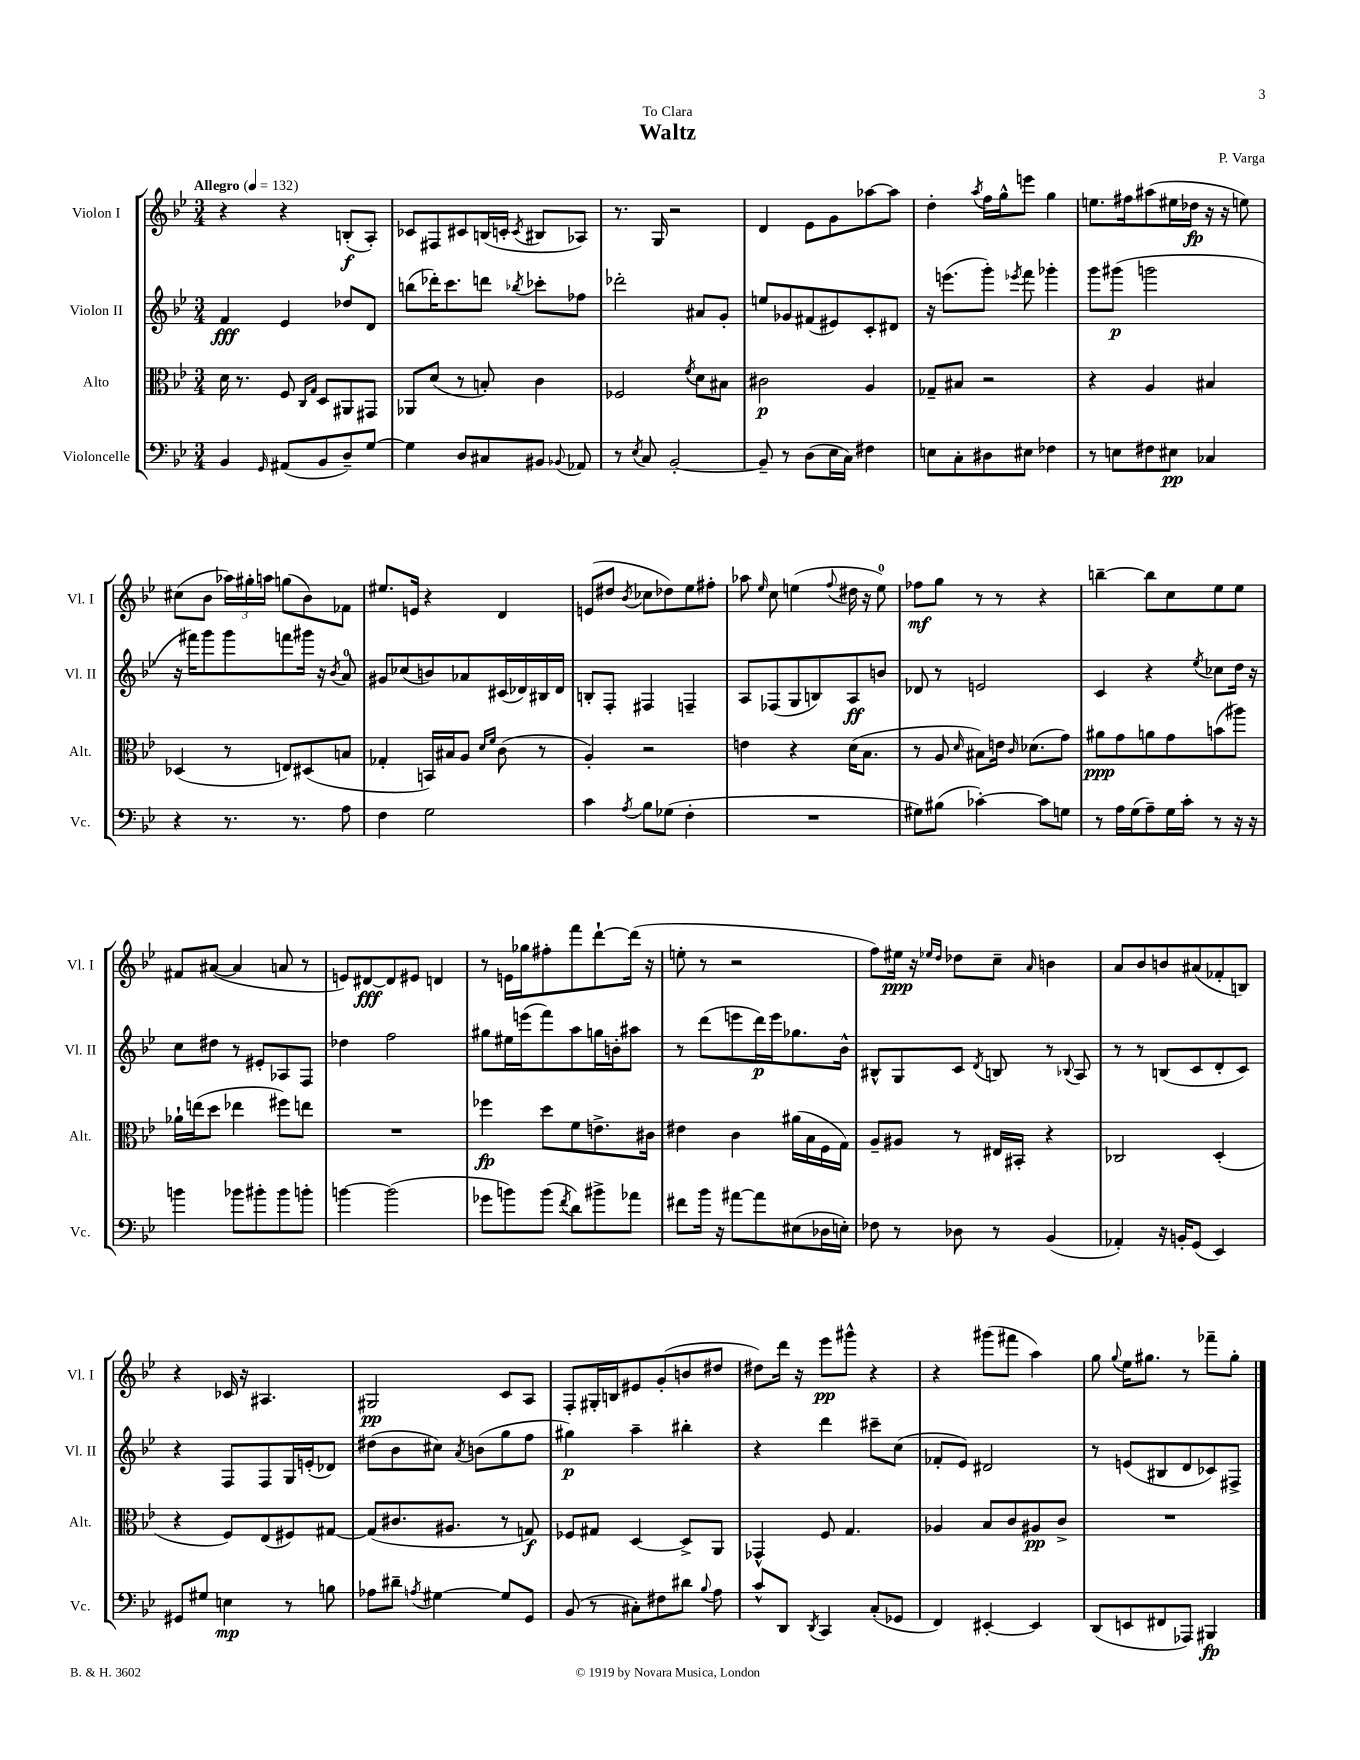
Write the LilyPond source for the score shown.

\header { title = "Waltz" composer = "P. Varga" dedication = "To Clara" }
<<
\new StaffGroup <<
\new Staff = "s0" \with { instrumentName = "Violon I" shortInstrumentName = "Vl. I" } {
    \clef treble \key bes \major \numericTimeSignature \time 3/4 \tempo "Allegro" 4 = 132
    \autoBeamOff r4 r4 b8[-.\f( a8]-.) |
    ces'8[ fis8 cis'8 b16( c'16]-. \acciaccatura { c'8 } bis8[ aes8]) |
    r8. g16 r2 |
    d'4 ees'8[ g'8 aes''8~ aes''8] |
    d''4-. \acciaccatura { a''8 } f''16[ g''16-^ e'''8] g''4 |
    e''8.[ fis''16 ais''8( eis''16 des''16]\fp r16 r16 e''8) |
    cis''8[( bes'8] \tuplet 3/2 { aes''16[) gis''16-. a''16] } g''8[( bes'8) fes'8] |
    eis''8.[ e'16] r4 d'4 |
    e'8[( dis''8] \acciaccatura { bes'8 } ces''8[ des''8) ees''8 fis''8]-. |
    aes''8 \grace { ees''16 } c''8 e''4( \appoggiatura { f''8 } dis''16 r16 e''8-0) |
    fes''8[\mf g''8] r8 r8 r4 |
    b''4~-- b''8[ c''8 ees''8 ees''8] |
    fis'8[ ais'8]~( ais'4 a'8 r8 |
    e'8[) dis'8~\fff dis'8 eis'8] d'4 |
    r8 e'16[ ges''16 fis''8-. f'''8 d'''8~-! d'''16]( r16 |
    e''8-. r8 r2 |
    f''8[) eis''16]\ppp r16 \grace { ees''16[ d''16] } des''8[ c''8]-- \grace { a'16 } b'4 |
    a'8[ bes'8 b'8 ais'8( fes'8-. b8]) |
    r4 ces'16 r16 ais4. |
    gis2\pp c'8[ a8] |
    f8[-. gis16-. b16 eis'8 g'8-.( b'8 dis''8] |
    dis''8[) d'''16] r16 ees'''8[\pp gis'''8]-^ r4 |
    r4 gis'''8[( fis'''8] a''4) |
    g''8 \appoggiatura { g''8 } ees''16[ gis''8.] r8 fes'''8[-- gis''8]-. \bar "|." |
}
\new Staff = "s1" \with { instrumentName = "Violon II" shortInstrumentName = "Vl. II" } {
    \clef treble \key bes \major \numericTimeSignature \time 3/4
    \autoBeamOff f'4\fff ees'4 des''8[ d'8] |
    b''8[( des'''16-.) c'''8. d'''8] \acciaccatura { bes''8 } ces'''8[-. fes''8] |
    des'''2-. ais'8[ g'8]-. |
    e''8[ ges'8 fis'8( eis'8) c'8-. dis'8] |
    r16 e'''8.[( g'''8]-.) \acciaccatura { ees'''8 } f'''8 ges'''4-. |
    g'''8[ gis'''8]\p( g'''2 |
    r16 fis'''16[) g'''8 g'''8 f'''8 gis'''16] r16 \acciaccatura { bes'8 } a'8-0 |
    gis'8[ ces''8( b'8) aes'8 cis'16( des'16) bis16 des'16] |
    b8[-. f8]-. fis4 f4-- |
    a8[ fes8( g8 b8) a8\ff b'8] |
    des'8 r8 e'2 |
    c'4 r4 \acciaccatura { ees''8 } ces''8[ d''16] r16 |
    c''8[ dis''8] r8 eis'8[-. aes8 f8] |
    des''4 f''2 |
    gis''8[ eis''16 e'''16( f'''8) a''8 g''16 b'16-. ais''8] |
    r8 d'''8[( e'''8 d'''16\p) e'''16 ges''8. bes'16]-^ |
    bis8[-^ g8 c'8] \acciaccatura { d'8 } b8 r8 \appoggiatura { bes8 } a8 |
    r8 r8 b8[( c'8 d'8-. c'8]) |
    r4 f8[ f8 g16 e'16-.( des'8]) |
    dis''8[( bes'8 cis''8]) \acciaccatura { a'8 } b'8[( g''8 f''8] |
    gis''4\p) a''4-- bis''4-. |
    r4 d'''4 cis'''8[-- c''8]( |
    fes'8[-. ees'8]) dis'2 |
    r8 e'8[( bis8 d'8 ces'8) fis8]-> \bar "|." |
}
\new Staff = "s2" \with { instrumentName = "Alto" shortInstrumentName = "Alt." } {
    \clef alto \key bes \major \numericTimeSignature \time 3/4
    \autoBeamOff d'16 r8. f8 \grace { c16[ g16] } d8[ ais,8 gis,8] |
    aes,8[ d'8]( r8 b8-.) c'4 |
    fes2 \acciaccatura { f'8 } d'8[ bis8] |
    cis'2\p a4 |
    ges8[-- bis8] r2 |
    r4 a4 bis4 |
    des4( r8 e8[) dis8( b8] |
    ges4-. b,16[) bis16 a8] \grace { d'16[ f'16] } c'8( r8 |
    a4-.) r2 |
    e'4 r4 d'16[( bes8.] |
    r8 a8 \grace { d'16 } bis8[) e'16] \grace { c'16 } des'8.[( g'8]) |
    ais'8[\ppp g'8 a'8 g'8 b'8( ais''8]) |
    aes'16[-! e''16( d''8] ees''4 fis''8[) e''8] |
    R2. |
    fes''4\fp d''8[ f'8 e'8.-> cis'16] |
    eis'4 c'4 ais'16[( bes16 f16 g16]) |
    a8[-- ais8] r8 eis16[ bis,16]-. r4 |
    ces2 d4-.( |
    r4 f8[) ees8( fis8) gis8]~ |
    gis8[( cis'8. ais8.] r8 g8\f) |
    fes8[ gis8] d4~ d8[-> a,8] |
    ges,4-^ f8 g4. |
    aes4 bes8[ c'8 ais8\pp c'8]-> |
    R2. \bar "|." |
}
\new Staff = "s3" \with { instrumentName = "Violoncelle" shortInstrumentName = "Vc." } {
    \clef bass \key bes \major \numericTimeSignature \time 3/4
    \autoBeamOff bes,4 \grace { g,16 } ais,8[( bes,8 d8--) g8]~ |
    g4 d8[ cis8 bis,8] \appoggiatura { bes,8 } aes,8 |
    r8 \acciaccatura { ees8 } c8 bes,2~-. |
    bes,8-- r8 d8[( ees16 c16]) fis4 |
    e8[ c8-. dis8 eis8] fes4 |
    r8 e8[ fis8 eis8]\pp ces4 |
    r4 r8. r8. a8 |
    f4 g2 |
    c'4 \acciaccatura { a8 } bes8[ ges8]( f4-. |
    R2. |
    gis8[) bis8]( ces'4~-.) ces'8[ g8] |
    r8 a16[ g16( a8--) g16 c'16]-. r8 r16 r16 |
    b'4 bes'8[ bis'8-. bis'8 b'8]-. |
    b'4~ b'2( |
    ges'8[ b'8) b'8]( \acciaccatura { f'8 } d'8[) bis'8-> aes'8] |
    fis'8[ bes'16] r16 ais'8[~ ais'8 eis8( des16 e16]-.) |
    fes8 r8 des8 r8 bes,4( |
    aes,4-.) r16 b,16[-. g,8]( ees,4) |
    gis,8[ gis8] e4\mp r8 b8 |
    aes8[ dis'8]-- \acciaccatura { a8 } gis4~ gis8[ g,8] |
    bes,8( r8 cis8[-.) fis8 dis'8] \appoggiatura { bes8 } a8 |
    c'8[-^ d,8] \acciaccatura { d,8 } c,4 c8[-.( ges,8] |
    f,4) eis,4~-. eis,4 |
    d,8[( e,8 fis,8 aes,,8]) bis,,4\fp \bar "|." |
}
>>
>>
\layout { \context { \Score \remove "Bar_number_engraver" } }
